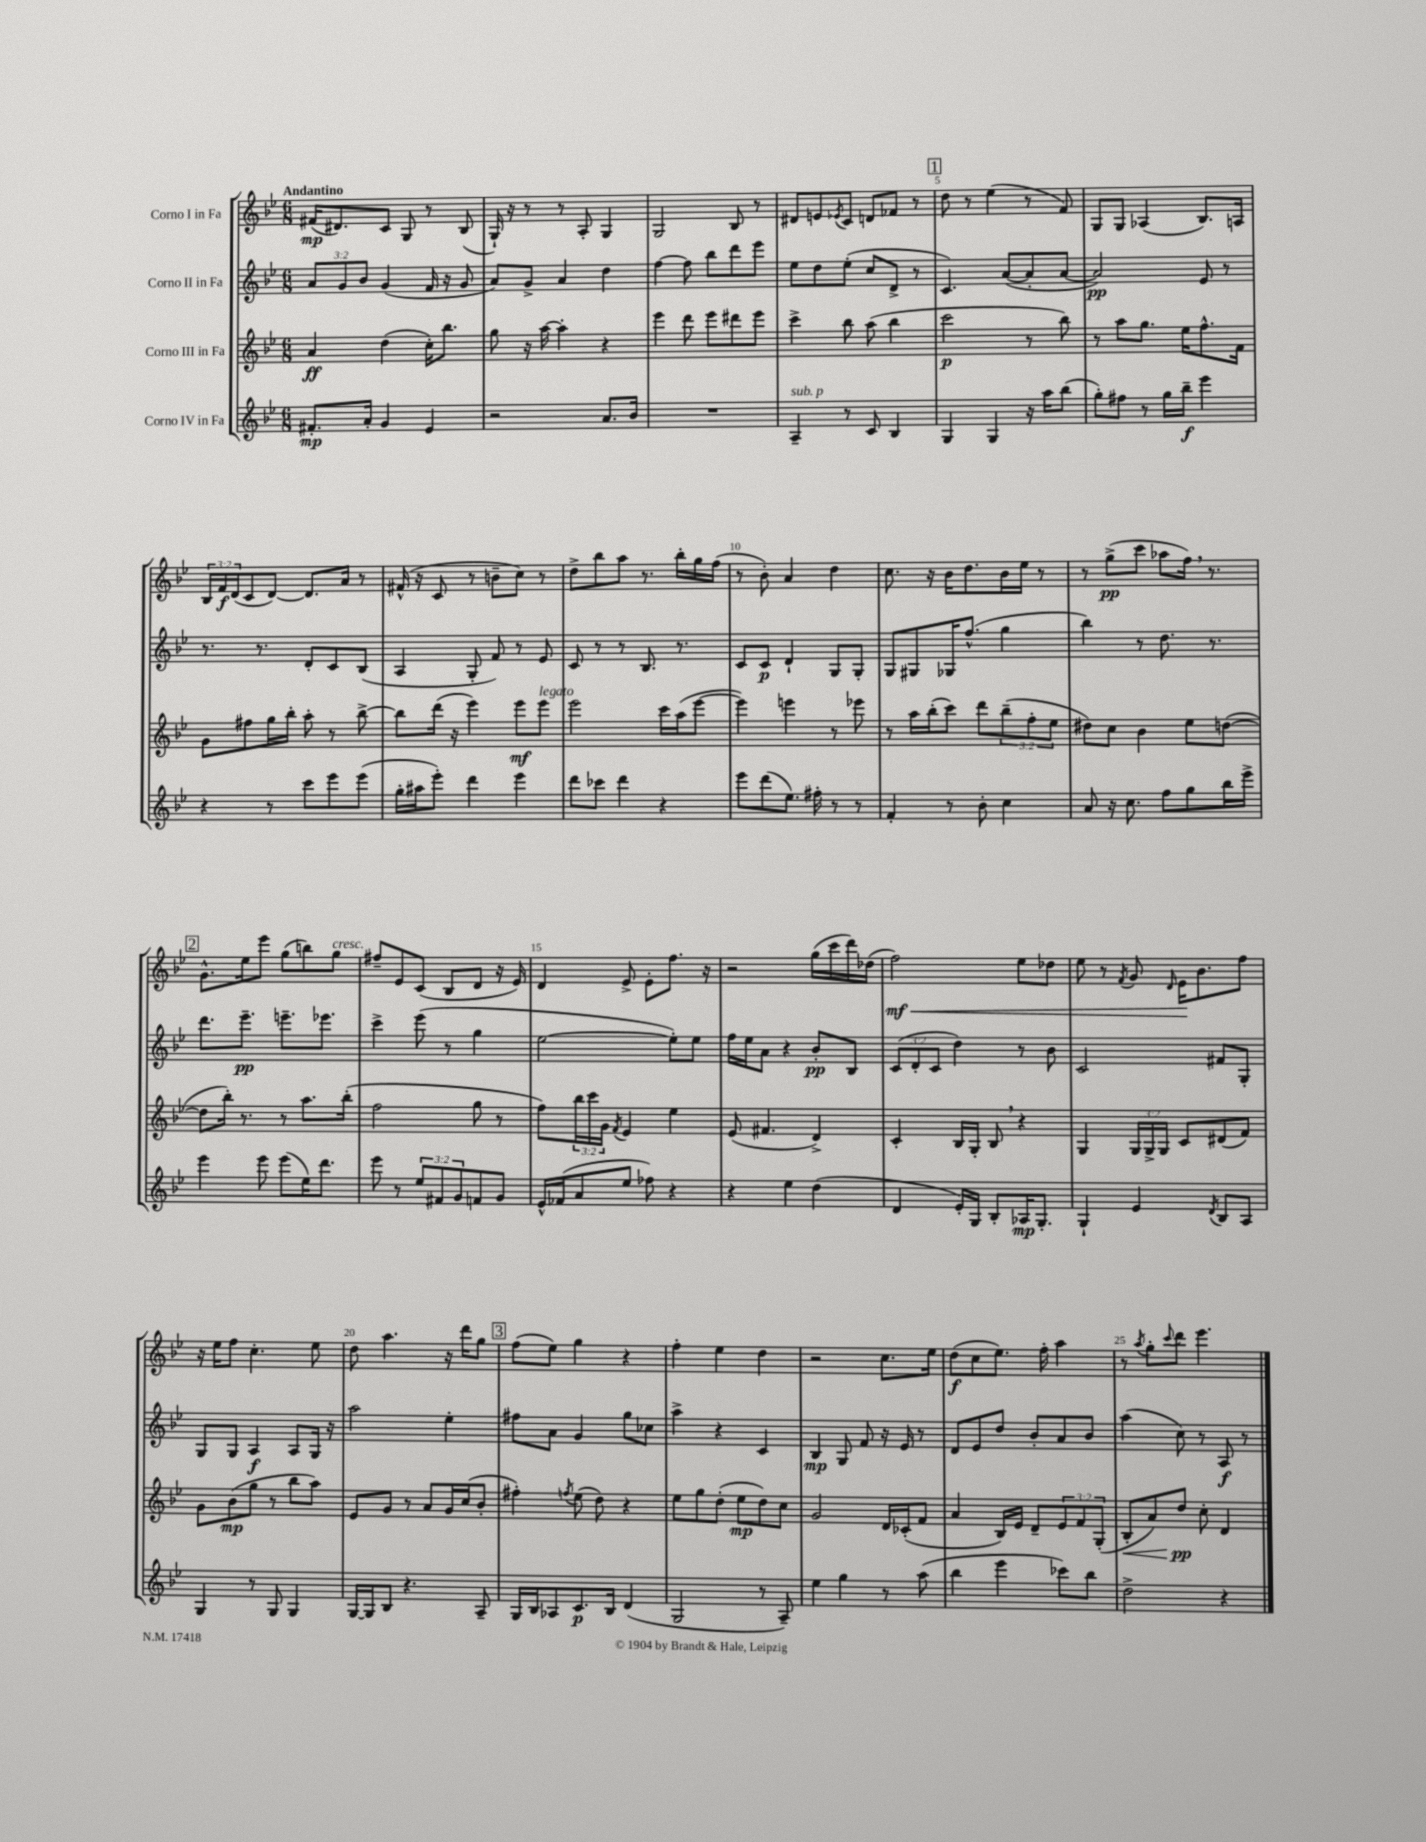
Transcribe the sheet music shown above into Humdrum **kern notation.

**kern	**kern	**kern	**kern
*staff4	*staff3	*staff2	*staff1
*clefG2	*clefG2	*clefG2	*clefG2
*k[b-e-]	*k[b-e-]	*k[b-e-]	*k[b-e-]
*M6/8	*M6/8	*M6/8	*M6/8
8.f#'	4a	12a	(16f#
.	.	.	8.d#)
.	.	12g	.
.	.	12b-	.
16a'	.	.	.
4g	(4dd	(4g	8c
.	.	.	8G
4e-	16cc')	16f	8r
.	8.bb-	16r	.
.	.	8g	(8B-
=	=	=	=
2r	8gg	8a)	16G`)
.	.	.	16r
.	16r	8g^	8r
.	[16aa	.	.
.	4aa']	4a	8r
.	.	.	8A'
8.a	4r	4dd	4G
16b-	.	.	.
=	=	=	=
2.r	4eee-	[4ff	2G
.	8ddd	8ff]	.
.	8eee-	8bb-	.
.	8ddd#	8ddd	8B-
.	8eee-	8eee-	8r
=	=	=	=
4A~	4ccc^	8ee-	8d#
.	.	8dd	8e
.	.	.	8qe-
8r	8bb-	(8ee-'	8c
8c	(8aa	8cc	8d
4B-	4bb-	8d^	8f-
.	.	8r	8r
=	=	=	=
4G	2ccc	4.c)	8dd
.	.	.	8r
4G	.	.	(4ee-
.	.	([8a	.
16r	8r	8a']	8r
16aa	.	.	.
(8bb-	8bb-)	[8a	8f)
=	=	=	=
8gg')	8r	2a])	8G
8ff#	8aa	.	8G
8r	8.gg	.	(4A-
16gg	.	.	.
16bb-~	16ee-	.	.
4eee-	8.ff^^	8e-	8.B-)
.	.	8r	.
.	16f	.	16A
=	=	=	=
4r	8g	8.r	24B-
.	.	.	24f
.	.	.	(24d
.	8ff#	.	8c
.	.	8.r	.
8r	16gg	.	[8d)
.	16bb-'	.	.
8ccc	8aa'	8d'	8.d]
8eee-	8r	8c	.
.	.	.	16a
(8eee-	[8bb-^	(8B-	8r
=	=	=	=
16gg'	8bb-]	4A	(16f#^^
16aa#	.	.	16r
8eee-')	(16ddd	.	8c
.	16r	.	.
4ddd	4eee-)	8G'	8r
.	.	8f)	8b~
4eee-	8eee-	8r	8cc)
.	8eee-	8e-	8r
=	=	=	=
8ddd	2eee-	8c	8dd^
8ccc-	.	8r	8bb-
4ddd	.	8r	8aa
.	.	8.B-	8.r
4r	16ccc	.	.
.	(16aa	8.r	16bb-'
.	[8eee-	.	16gg
.	.	.	(16ff
=	=	=	=
8eee-	4eee-])	8c	8r
(8ddd	.	8c	8b-')
8.ee-)	4eee	4d`	4a
16ff#'	.	.	.
8r	8r	8G	4dd
8r	8eee-	8G'	.
=	=	=	=
4f'	8r	8G	8.cc
.	16aa	8G#	.
.	(16bb-'	.	16r
8r	8ccc)	16G-	16b-
.	.	(8.ff^^	8.dd
8b-'	8ddd	.	.
4cc	(12bb-~	4gg	16b-
.	.	.	16ee-
.	12ff'	.	.
.	.	.	8r
.	12ee-	.	.
=	=	=	=
8a	8dd#)	4bb-)	8r
16r	8cc	.	(8gg^
8.cc	.	.	.
.	4b-	8r	8ccc
8ff	.	8.dd	8aa-
8gg	8ee-	.	16ff)
.	.	8.r	8.r
16bb-	([8dd	.	.
16eee-^	.	.	.
=	=	=	=
4eee-	8dd]	8.ddd	8.g^^
.	16bb-')	.	.
.	8.r	8.eee-~	16ee-
8eee-	.	.	8eee-
(8eee-	8r	8.eee~	(8gg
16ee-)	8.aa	.	8bb)
8.ddd	.	8.eee-	.
.	.	.	8gg
.	(16bb-'	.	.
=	=	=	=
8eee-	2ff	4ccc^	8ff#~
8r	.	.	8e-
12ee-	.	(8eee-	(8c
12f#	.	.	.
.	.	8r	8B-
12g	.	.	.
8f	8gg	4gg	8d
8g	8r	.	16r
.	.	.	16e-)
=	=	=	=
16e-^^	8ff)	[2ee-	4d
(16f-	.	.	.
8a	24bb-	.	.
.	24ccc	.	.
.	24g	.	.
.	8qf	.	.
8ee-	4e-	.	8e-^
8ff-)	.	.	8e-'
4r	4ee-	8ee-'])	8.ff
.	.	8ee-	.
.	.	.	16r
=	=	=	=
4r	(8e-	16ff	2r
.	.	16ee-	.
.	4.f#	8a	.
4ee-	.	4r	.
(4dd	4d^)	8b-'	(16gg
.	.	.	16ccc
.	.	8B-	16ddd)
.	.	.	(16dd-
=	=	=	=
4d	4c'	(12c	2ff)
.	.	12d'	.
.	.	12c	.
16e-')	16B-	4dd)	.
16G	16G'	.	.
8B-'	8B-	.	.
16A-	4r	8r	8ee-
8.G'	.	.	.
.	.	8b-	8dd-
=	=	=	=
4G`	4G	2c	8ee-
.	.	.	8r
.	.	.	8qf
4e-	24G	.	8g
.	24G^	.	.
.	24G	.	.
.	.	.	16qqd
.	8c	.	16e-
.	.	.	8.b-
8qd	.	.	.
8B-	(8d#	8f#	.
8A	8f)	8G'	8ff
=	=	=	=
4G	8g	8G	16r
.	.	.	16ee-
.	(8b-	8G	8ff
8r	8gg	4A	4.cc'
8G	8r	.	.
4G	8bb-	8A	.
.	8aa)	16G	8ee-
.	.	16r	.
=	=	=	=
[16G	8e-	2aa	8dd
16G]	.	.	.
8B-	8g	.	4.aa
4.r	8r	.	.
.	8a	.	.
.	16g	4ee-'	16r
.	(16cc	.	16ddd
8A~	8b-'	.	8gg
=	=	=	=
16G	4ff#')	8ff#	(8ff
16B-	.	.	.
8A-	.	8a	8ee-)
.	8qff	.	.
8.c	(8ee-	4g	4gg
.	8dd)	.	.
16B-	.	.	.
(4d	4r	8gg	4r
.	.	8cc-	.
=	=	=	=
2G	8ee-	4aa^	4ff'
.	8gg	.	.
.	(8dd'	4r	4ee-
.	8ee-	.	.
8r	8dd)	4c	4dd
8A~)	8cc	.	.
=	=	=	=
4ee-	2g	4B-	2r
4gg	.	8G	.
.	.	8f	.
8r	16d	16r	8.cc
.	(16c-'	16e-	.
(8aa	8f	8r	.
.	.	.	16ee-
=	=	=	=
4bb-	4a	8d	(8dd
.	.	8e-	8cc
4eee-	16B-)	8dd	8.ee-)
.	16e-	.	.
.	8d~	8b-'	.
.	.	.	16ff'
8ccc-)	12e-	8a	4aa
.	12f	.	.
8bb-	.	8b-	.
.	(12G'	.	.
=	=	=	=
2dd^	8B-'	(4aa	8r
.	.	.	8qaa
.	8a)	.	8gg'
.	.	.	8qqccc
.	8dd	8cc)	8ddd
.	8cc'	8r	4.eee-
4r	4d	8A	.
.	.	8r	.
==	==	==	==
*-	*-	*-	*-
